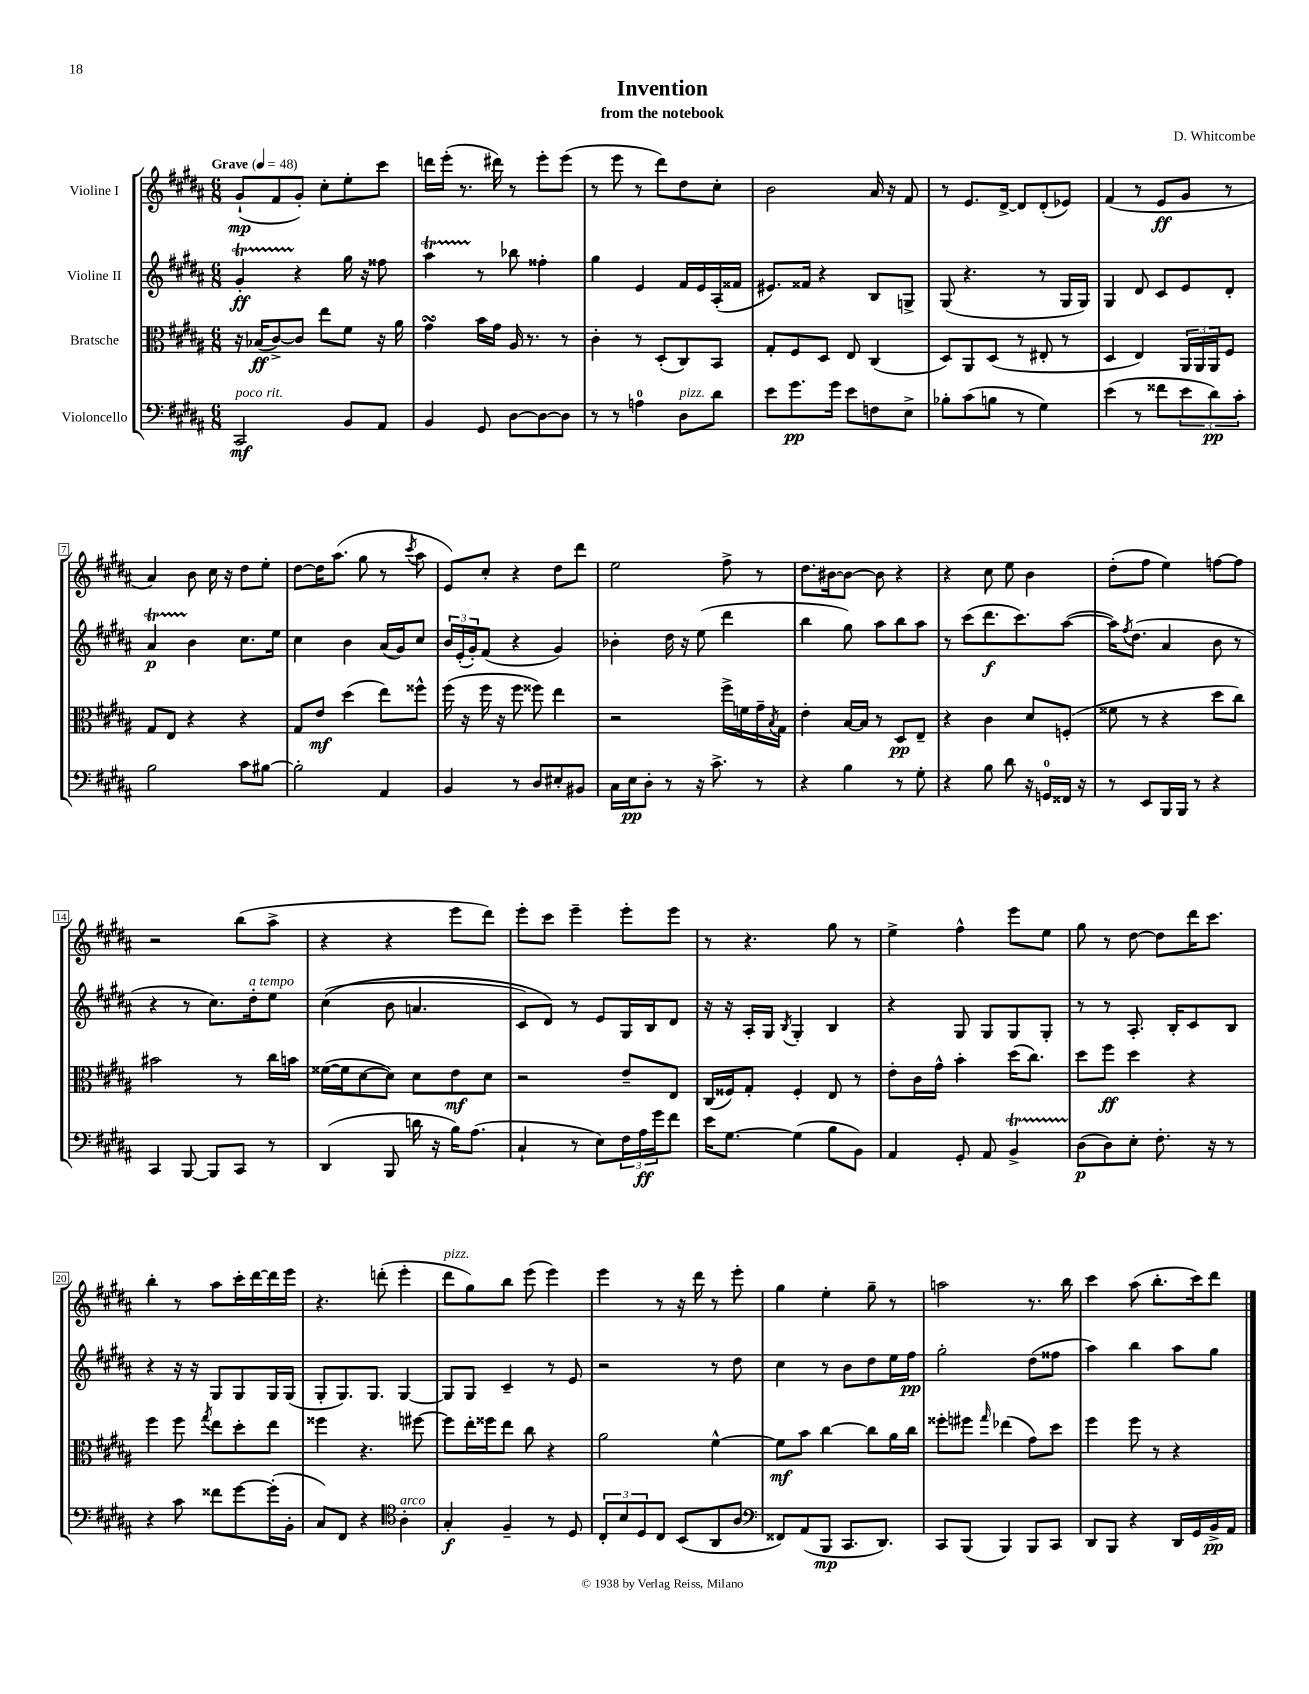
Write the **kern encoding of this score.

**kern	**dynam	**kern	**dynam	**kern	**dynam	**kern	**dynam
*part4	*part4	*part3	*part3	*part2	*part2	*part1	*part1
*staff4	*staff4	*staff3	*staff3	*staff2	*staff2	*staff1	*staff1
*I"Violoncello	*	*I"Bratsche	*	*I"Violine II	*	*I"Violine I	*
*clefF4	*	*clefC3	*	*clefG2	*	*clefG2	*
*k[f#c#g#d#a#]	*	*k[f#c#g#d#a#]	*	*k[f#c#g#d#a#]	*	*k[f#c#g#d#a#]	*
*M6/8	*	*M6/8	*	*M6/8	*	*M6/8	*
*MM48	*	*MM48	*	*MM48	*	*MM48	*
=1	=1	=1	=1	=1	=1	=1	=1
!	!	!	!	!	!	!LO:TX:a:B:t=Grave	!
!LO:TX:a:i:t=poco rit.	!	!	!	!	!	!	!
2CC#/	mf	16r	.	4g#T'/	ff	(8g#`/L	mp
.	.	(16B-X/KL	ff	.	.	.	.
.	.	[8c#^/)	.	.	.	8f#/	.
.	.	8c#/J]	.	4r	.	8g#'/J)	.
.	.	8ee\L	.	.	.	8cc#'\L	.
8BB/L	.	8f#\J	.	16gg#\	.	8ee'\	.
.	.	.	.	16r	.	.	.
8AA#/J	.	16r	.	8ff##X\	.	8ccc#\J	.
.	.	16a#\	.	.	.	.	.
=2	=2	=2	=2	=2	=2	=2	=2
4BB/	.	4g#sSSS\	.	4aa#t\	.	16dddn\LL	.
.	.	.	.	.	.	(16eee'\JJ	.
.	.	.	.	.	.	8.r	.
8GG#/	.	16b\LL	.	8r	.	.	.
.	.	16g#\JJ	.	.	.	16ddd#X\)	.
[8D#\L	.	16A#/	.	8bb-X\	.	8r	.
.	.	8.r	.	.	.	.	.
8D#\_	.	.	.	4ff##X'\	.	8eee'\L	.
8D#\J]	.	8r	.	.	.	(8eee\J	.
=3	=3	=3	=3	=3	=3	=3	=3
8r	.	4c#'\	.	4gg#\	.	8r	.
8r	.	.	.	.	.	8eee\	.
4An\	.	8r	.	4e/	.	8r	.
.	.	(8D#'/L	.	.	.	8ddd#\L)	.
!LO:TX:a:i:t=pizz.	!	!	!	!	!	!	!
8D#\L	.	8C#/)	.	16f#/LL	.	8dd#\	.
.	.	.	.	16e/	.	.	.
8d#\J	.	8BB/J	.	(16A#'/	.	8cc#'\J	.
.	.	.	.	16f##X/JJ	.	.	.
=4	=4	=4	=4	=4	=4	=4	=4
8e\L	.	8G#'/L	.	8.e#X/L)	.	2b\	.
8.g#\	pp	8F#/	.	.	.	.	.
.	.	.	.	16f##X/Jk	.	.	.
.	.	8D#/J	.	4r	.	.	.
16g#\Jk	.	.	.	.	.	.	.
8e\L	.	8E/	.	.	.	.	.
8Fn\	.	(4C#/	.	8B/L	.	16a#/	.
.	.	.	.	.	.	16r	.
8E^\J	.	.	.	8Gn^/J	.	8f#/	.
=5	=5	=5	=5	=5	=5	=5	=5
8B-X'\L	.	8D#/L)	.	(8G#/	.	8r	.
(8c#\	.	8AA#/	.	4.r	.	8.e/L	.
8Bn\J	.	(8D#/J	.	.	.	.	.
.	.	.	.	.	.	[16d#^/Jk	.
8r	.	8r	.	.	.	8d#/L]	.
4G#\)	.	8E#X'/	.	8r	.	(8d#'/	.
.	.	8r	.	16G#/LL	.	8e-X/J)	.
.	.	.	.	16G#/JJ)	.	.	.
=6	=6	=6	=6	=6	=6	=6	=6
(4e\	.	4D#/	.	4G#/	.	(4f#/	.
8r	.	4E/)	.	8d#/	.	8r	.
8f##X\L	.	.	.	8c#/L	.	8e/L	ff
12e\	.	24AA#/LL	.	8e/	.	8g#/J	.
.	.	24AA#/	.	.	.	.	.
12d#\)	pp	24AA#/J	.	.	.	.	.
.	.	8F#/J	.	8d#'/J	.	8r	.
12c#'\J	.	.	.	.	.	.	.
!!LO:LB:g=z
=7	=7	=7	=7	=7	=7	=7	=7
2B\	.	8G#/L	.	4a#t/	p	4a#/)	.
.	.	8E/J	.	.	.	.	.
.	.	4r	.	4b\	.	8b\	.
.	.	.	.	.	.	16cc#\	.
.	.	.	.	.	.	16r	.
8c#\L	.	4r	.	8.cc#\L	.	8dd#\L	.
[8B#X\J	.	.	.	.	.	8ee'\J	.
.	.	.	.	16ee\Jk	.	.	.
=8	=8	=8	=8	=8	=8	=8	=8
2B#'\]	.	8G#/L	.	4cc#\	.	[8dd#\L	.
.	.	8e/J	mf	.	.	16dd#\K]	.
.	.	.	.	.	.	(8.aa#\J	.
.	.	(4dd#\	.	4b\	.	.	.
.	.	.	.	.	.	8gg#\	.
4AA#/	.	8ee\L)	.	(16a#/LL	.	8r	.
.	.	.	.	16g#/J)	.	.	.
.	.	.	.	.	.	8qccc#/	.
.	.	8ff##X^^\J	.	8cc#/J	.	8aa#\	.
=9	=9	=9	=9	=9	=9	=9	=9
4BB/	.	(16ff#\	.	24b/LL	.	8e/L)	.
.	.	.	.	(24e'/	.	.	.
.	.	16r	.	.	.	.	.
.	.	.	.	24g#'/J)	.	.	.
.	.	16ff#\	.	(8f#/J	.	8cc#'/J	.
.	.	16r	.	.	.	.	.
8r	.	8ff#\	.	4r	.	4r	.
8D#/L	.	8ff##X\)	.	.	.	.	.
8E#X'/	.	4ee\	.	4g#/)	.	8dd#\L	.
8BB#X/J	.	.	.	.	.	8ddd#\J	.
=10	=10	=10	=10	=10	=10	=10	=10
16C#\LL	.	2r	.	4b-X'\	.	2ee\	.
16E\J	pp	.	.	.	.	.	.
8D#'\J	.	.	.	.	.	.	.
8r	.	.	.	16dd#\	.	.	.
.	.	.	.	16r	.	.	.
16r	.	.	.	(8ee\	.	.	.
8.c#^\	.	.	.	.	.	.	.
.	.	16ff#^\LL	.	4ddd#\	.	8ff#^\	.
.	.	16fn\	.	.	.	.	.
8r	.	16g#~\	.	.	.	8r	.
.	.	8qB/	.	.	.	.	.
.	.	16G#\JJ	.	.	.	.	.
=11	=11	=11	=11	=11	=11	=11	=11
4r	.	4e'\	.	4bb\	.	8.dd#\L	.
.	.	.	.	.	.	[16b#X\k	.
4B\	.	[16B/LL	.	8gg#\)	.	8b#\J_	.
.	.	16B/JJ]	.	.	.	.	.
.	.	8r	.	8aa#\L	.	8b#\]	.
8r	.	8D#/L	pp	8bb\	.	4r	.
8G#'\	.	8E~/J	.	8aa#\J	.	.	.
=12	=12	=12	=12	=12	=12	=12	=12
4r	.	4r	.	8r	.	4r	.
.	.	.	.	(8ccc#\L	.	.	.
8B\	.	4c#\	.	8.ddd#\	f	8cc#\	.
8d#\	.	.	.	.	.	8ee\	.
.	.	.	.	8.ccc#\)	.	.	.
16r	.	8d#/L	.	.	.	4b\	.
16GGn/LL	.	.	.	.	.	.	.
16FF##X/JJ	.	(8Fn'/J	.	([8aa#\J	.	.	.
16r	.	.	.	.	.	.	.
=13	=13	=13	=13	=13	=13	=13	=13
8r	.	8f##X\	.	16aa#\KL])	.	(8dd#'\L	.
.	.	.	.	8qff#/	.	.	.
.	.	.	.	(8.dd#\J	.	.	.
8EE/L	.	8r	.	.	.	8ff#\J	.
16BBB/L	.	4r	.	4a#/	.	4ee\)	.
16BBB/JJ	.	.	.	.	.	.	.
8r	.	.	.	.	.	.	.
4r	.	8dd#\L	.	8b\	.	[8ffn\L	.
.	.	8cc#\J)	.	8r	.	8ff\J]	.
!!LO:LB:g=z
=14	=14	=14	=14	=14	=14	=14	=14
4CC#/	.	2b#X\	.	4r	.	2r	.
[8BBB/	.	.	.	8r	.	.	.
8BBB/L]	.	.	.	8.cc#\L)	.	.	.
8CC#/J	.	8r	.	.	.	(8bb\L	.
!	!	!	!	!LO:TX:a:i:t=a tempo	!	!	!
.	.	.	.	16dd#'\k	.	.	.
8r	.	16cc#\LL	.	8ee\J	.	8aa#^\J	.
.	.	16bn\JJ	.	.	.	.	.
=15	=15	=15	=15	=15	=15	=15	=15
(4DD#/	.	([16f##X\LL	.	((4cc#\	.	4r	.
.	.	16f##\J]	.	.	.	.	.
.	.	[8d#\	.	.	.	.	.
8BBB/	.	8d#\J])	.	8b\	.	4r	.
16dn\	.	8d#\L	.	4.an/	.	.	.
16r	.	.	.	.	.	.	.
16B\KL)	.	8e\	mf	.	.	8eee\L	.
(8.A#\J	.	.	.	.	.	.	.
.	.	8d#\J	.	.	.	8ddd#\J)	.
=16	=16	=16	=16	=16	=16	=16	=16
4C#`/	.	2r	.	8c#/L)	.	8eee'\L	.
.	.	.	.	8d#/J)	.	8ccc#\J	.
8r	.	.	.	8r	.	4eee~\	.
8E\L)	.	.	.	8e/L	.	.	.
24F#\L	.	8e~/L	.	16G#/L	.	8eee'\L	.
24A#\	ff	.	.	.	.	.	.
.	.	.	.	16B/J	.	.	.
24g#\J	.	.	.	.	.	.	.
8f#\J	.	8E/J	.	8d#/J	.	8eee\J	.
=17	=17	=17	=17	=17	=17	=17	=17
16e\KL	.	(16C#/LL	.	16r	.	8r	.
[8.G#\J	.	16F##X/J)	.	16r	.	.	.
.	.	8G#'/J	.	16A#'/LL	.	4.r	.
.	.	.	.	16G#/JJ	.	.	.
.	.	.	.	8qB/	.	.	.
(4G#\]	.	4F##'/	.	4G#'/	.	.	.
8B\L	.	8E/	.	4B/	.	8gg#\	.
8BB\J)	.	8r	.	.	.	8r	.
=18	=18	=18	=18	=18	=18	=18	=18
4AA#/	.	8e'\L	.	4r	.	4ee^\	.
.	.	16c#\L	.	.	.	.	.
.	.	16g#^^\JJ	.	.	.	.	.
8GG#'/	.	4b'\	.	8G#/	.	4ff#^^\	.
8AA#/	.	.	.	8G#/L	.	.	.
4BBT^/	.	(16dd#\KL	.	8G#/	.	8eee\L	.
.	.	8.cc#\J)	.	.	.	.	.
.	.	.	.	8G#'/J	.	8ee\J	.
=19	=19	=19	=19	=19	=19	=19	=19
(8D#\L	p	8dd#\L	.	8r	.	8gg#\	.
8D#\)	.	8ff#\J	ff	8r	.	8r	.
8E'\J	.	4dd#\	.	8.A#'/	.	[8dd#\	.
8.F#'\	.	.	.	.	.	8dd#\L]	.
.	.	.	.	16B'/KL	.	.	.
.	.	4r	.	8c#/	.	16ddd#\K	.
16r	.	.	.	.	.	8.ccc#\J	.
8r	.	.	.	8B/J	.	.	.
!!LO:LB:g=z
=20	=20	=20	=20	=20	=20	=20	=20
4r	.	4ff#\	.	4r	.	4bb'\	.
8c#\	.	8ff#\	.	16r	.	8r	.
.	.	.	.	16r	.	.	.
.	.	8qgg#/	.	.	.	.	.
8f##X\L	.	8ee\L	.	8G#/L	.	8aa#\L	.
[8g#\	.	8dd#'\	.	8G#/	.	16ccc#'\L	.
.	.	.	.	.	.	[16ddd#\	.
(16g#'\L]	.	8ee\J	.	16G#/L	.	16ddd#\]	.
16BB'\JJ	.	.	.	(16G#/JJ	.	16eee\JJ	.
=21	=21	=21	=21	=21	=21	=21	=21
8C#/L)	.	4ff##X\	.	8G#'/L	.	4.r	.
8FF#/J	.	.	.	8.G#/)	.	.	.
4r	.	4.r	.	.	.	.	.
.	.	.	.	8.G#/J	.	.	.
.	.	.	.	.	.	(8dddn'\	.
*clefC4	*	*	*	*	*	*	*
!LO:TX:a:i:t=arco	!	!	!	!	!	!	!
4A#'\	.	.	.	[4G#/	.	4eee'\	.
.	.	[8ff#X\	.	.	.	.	.
=22	=22	=22	=22	=22	=22	=22	=22
!	!	!	!	!	!	!LO:TX:a:i:t=pizz.	!
4G#'/	f	8ff#\L]	.	8G#/L]	.	8ddd#\L	.
.	.	16ee'\L	.	8G#/J	.	8gg#\)	.
.	.	16ff##X\J	.	.	.	.	.
4F#~/	.	8ee\J	.	4c#~/	.	8bb\J	.
.	.	8cc#\	.	.	.	(8eee\	.
8r	.	4r	.	8r	.	4eee\)	.
8D#/	.	.	.	8e/	.	.	.
=23	=23	=23	=23	=23	=23	=23	=23
12C#'/L	.	2a#\	.	2r	.	4eee\	.
12B/	.	.	.	.	.	.	.
12D#/	.	.	.	.	.	.	.
8C#/J	.	.	.	.	.	8r	.
(8BB/L	.	.	.	.	.	16r	.
.	.	.	.	.	.	16ddd#\	.
8AA#/	.	[4f#^^\	.	8r	.	8r	.
8A#/J	.	.	.	8dd#\	.	8eee'\	.
=24	=24	=24	=24	=24	=24	=24	=24
*clefF4	*	*	*	*	*	*	*
8FF##X/L)	.	8f#\L]	mf	4cc#\	.	4gg#\	.
(8AA#/	.	8b\J	.	.	.	.	.
8BBB/J	mp	[4cc#\	.	8r	.	4ee'\	.
8.CC#/L	.	.	.	8b\L	.	.	.
.	.	8cc#\L]	.	8dd#\	.	8gg#~\	.
8.DD#/J)	.	.	.	.	.	.	.
.	.	16a#\L	.	16ee\L	.	8r	.
.	.	16cc#\JJ	.	16ff#\JJ	pp	.	.
=25	=25	=25	=25	=25	=25	=25	=25
8CC#/L	.	8ff##X'\L	.	2gg#'\	.	2aan\	.
(8BBB/J	.	8ff#X\J	.	.	.	.	.
.	.	16qqgg#/	.	.	.	.	.
4BBB/)	.	(4ee-X\	.	.	.	.	.
8BBB/L	.	8g#\L)	.	(8dd#\L	.	8.r	.
8CC#/J	.	8dd#\J	.	8ff##X\J	.	.	.
.	.	.	.	.	.	16bb\	.
=26	=26	=26	=26	=26	=26	=26	=26
8DD#/L	.	4ff#\	.	4aa#\)	.	4ccc#\	.
8BBB/J	.	.	.	.	.	.	.
4r	.	8ff#\	.	4bb\	.	(8aa#\	.
.	.	8r	.	.	.	8.bb'\L	.
16DD#/LL	.	4r	.	8aa#\L	.	.	.
16GG#/	.	.	.	.	.	16ccc#\k)	.
16BB^/	pp	.	.	8gg#\J	.	8ddd#\J	.
16AA#/JJ	.	.	.	.	.	.	.
==	==	==	==	==	==	==	==
*-	*-	*-	*-	*-	*-	*-	*-
